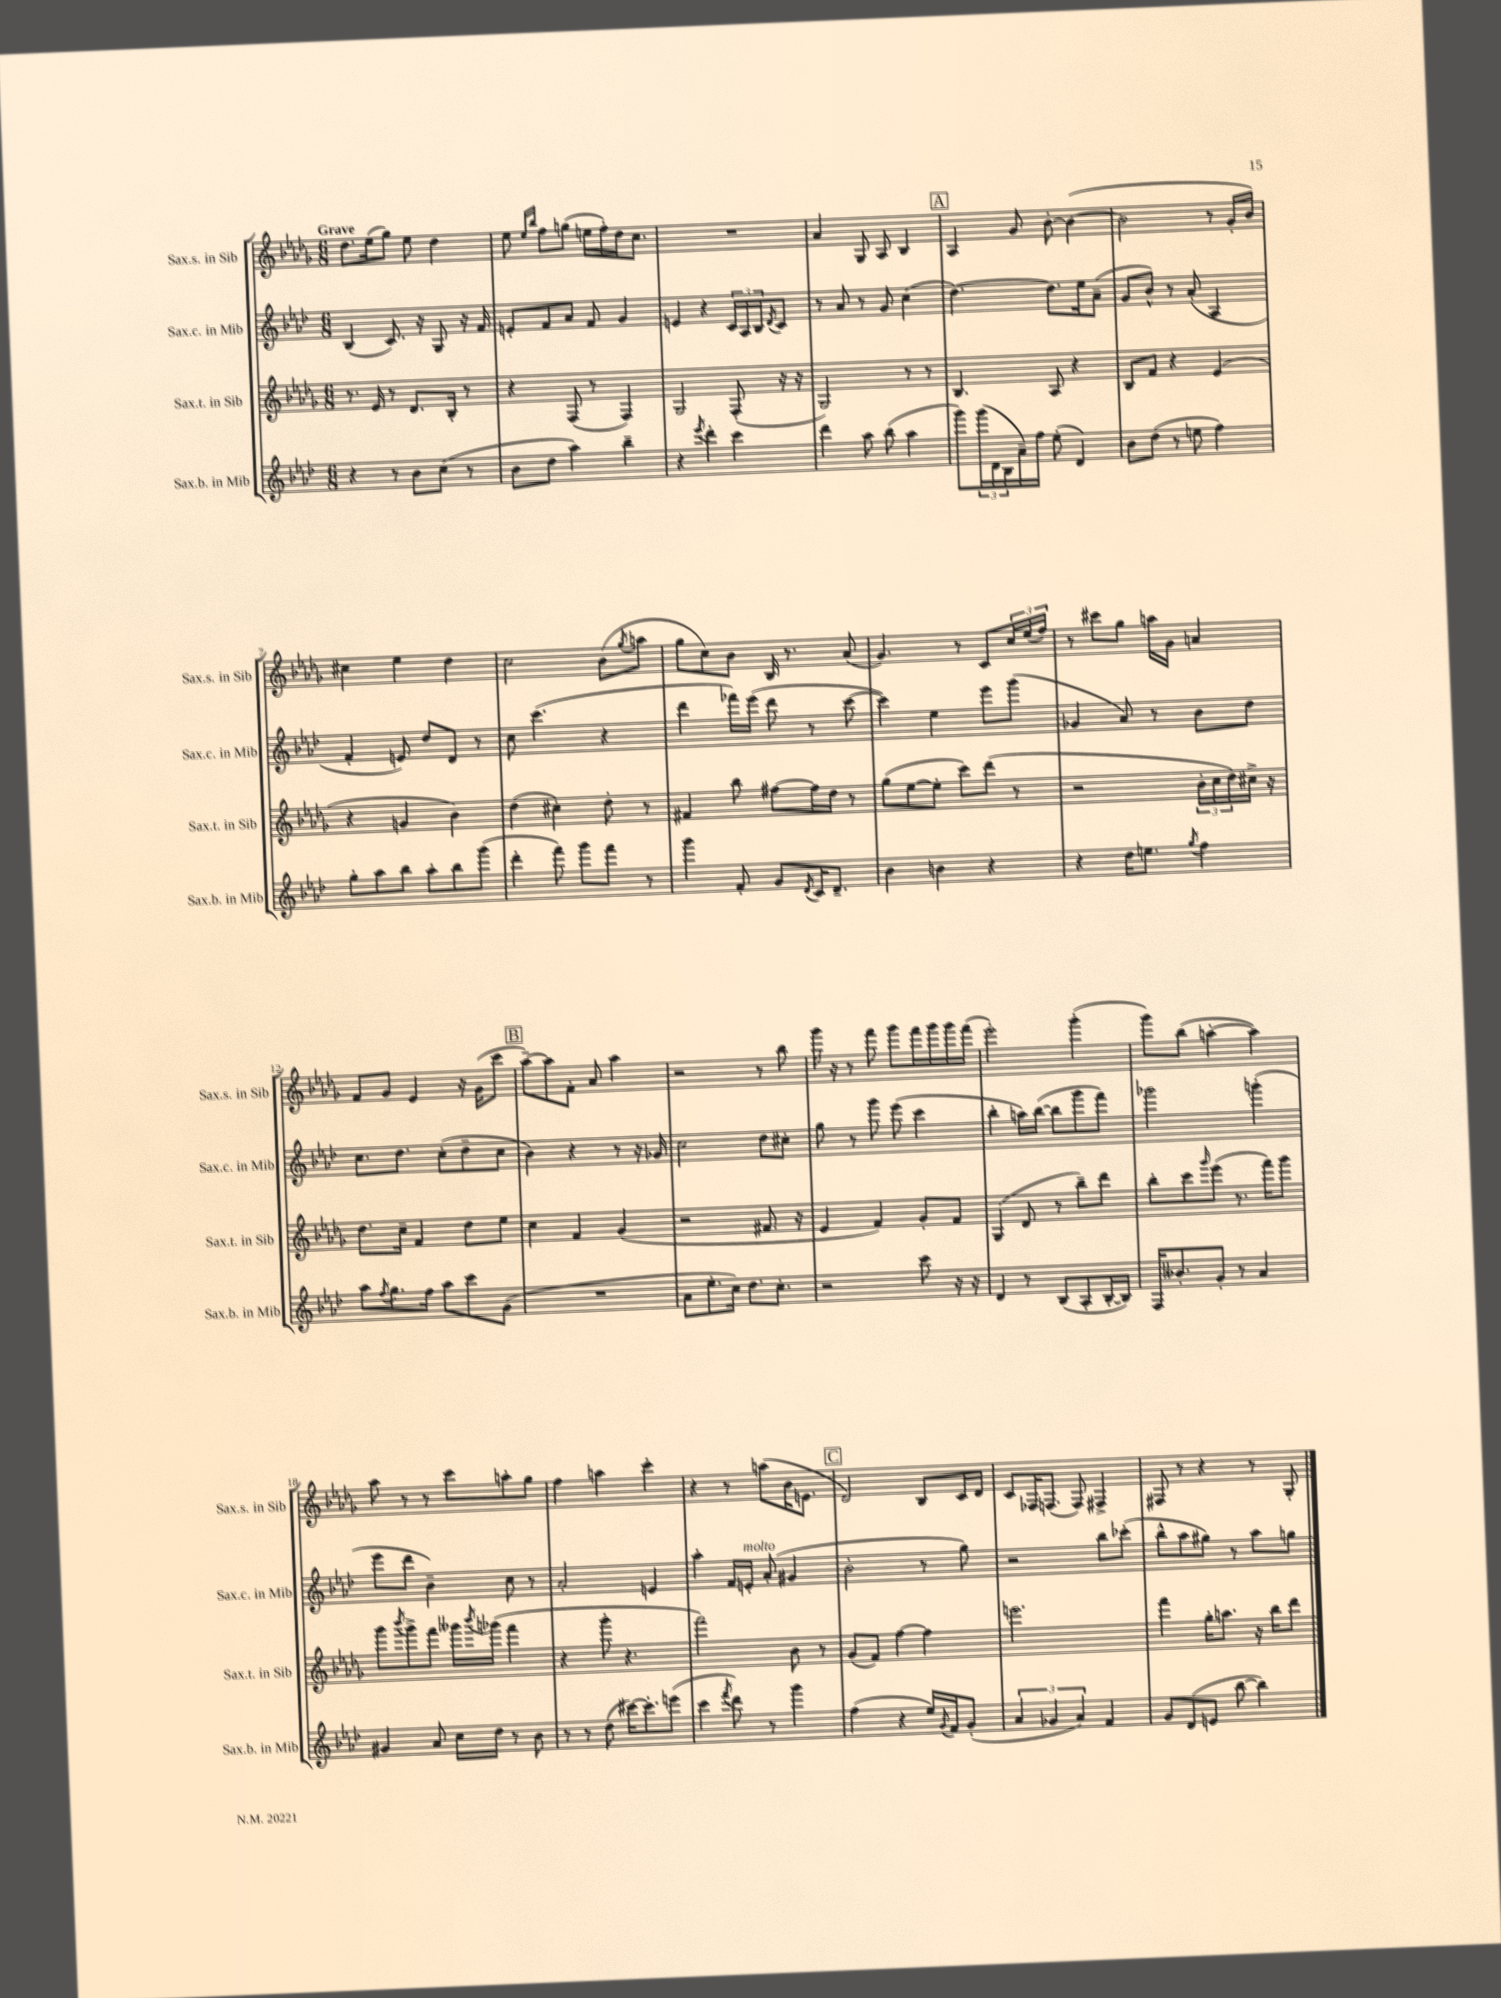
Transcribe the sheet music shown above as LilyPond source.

<<
\new StaffGroup <<
\new Staff = "s0" \with { instrumentName = "Sax.s. in Sib" shortInstrumentName = "Sax.s. in Sib" } {
    \clef treble \key des \major \numericTimeSignature \time 6/8 \tempo "Grave"
    des''8. ees''16( ges''8) ees''8 des''4 |
    ees''8 \grace { ees''16 bes''16 } f''8 g''8( e''16 f''16-.) des''16 c''8. |
    R2. |
    aes'4 ges8 aes8 bes4 |
    \mark \markup { \box "A" } aes4 ges'8 bes'8~-. bes'4~( |
    bes'2 r8 ges'16-. bes'16) |
    cis''4 ees''4 des''4 |
    c''2 bes'8( \acciaccatura { ges''8 } a''8 |
    ges''8 c''8) bes'8 bes16 r8. aes'8( |
    ges'4.) r8 c'8 \tuplet 3/2 { c''16 ees''16( f''16) } |
    r8 cis'''8 ges''8 a''16 ges'16 a'4 |
    f'8 ges'8 ees'4 r16 ges'16( c'''8 |
    \mark \markup { \box "B" } aes''8~--) aes''8 f'8-. aes'8 aes''4 |
    r2 r8 bes''8 |
    ges'''16 r16 r8 f'''8 ges'''8 f'''16 ges'''16 ges'''16 f'''16( |
    ees'''2-.) ges'''4-.( |
    ges'''8) bes''8( a''4~-. a''4) |
    aes''8 r8 r8 c'''8 a''8-. ges''8 |
    f''4 a''4 c'''4-. |
    r4 r8 a''8( bes'16 e'8. |
    \mark \markup { \box "C" } des'2) bes8 c'16 des'16 |
    c'8 fes16 f8.( f8) fis4-> |
    fis8 r8 r4 r8 ges8-. \bar "|." |
}
\new Staff = "s1" \with { instrumentName = "Sax.c. in Mib" shortInstrumentName = "Sax.c. in Mib" } {
    \clef treble \key aes \major \numericTimeSignature \time 6/8
    bes4( c'8.) r16 g8 r16 f'16 |
    e'8-. f'8 aes'8 f'8 g'4 |
    e'4 r4 \tuplet 3/2 { c'16 aes16 bes16 } \acciaccatura { des'8 } c'8 |
    r8 aes'8 r8 g'8 c''4( |
    \mark \markup { \box "A" } des''4.~) des''8. ees''16 aes'8--( |
    g'8 bes'8-^) r8 aes'8-.( aes4 |
    f'4-. e'8) des''8 des'8 r8 |
    c''8 c'''4.( r4 |
    des'''4 fes'''16) ees'''16( des'''8 r8 c'''8~ |
    c'''4) ees''4 ees'''8 g'''8( |
    ges'4 aes'8) r8 bes'8 des''8 |
    c''8. des''8. c''8-.( des''8-- c''8 |
    \mark \markup { \box "B" } bes'4) r4 r8 r16 ges'16 |
    c''2 des''8 cis''8-. |
    g''8 r8 g'''8 ees'''8( c'''4 |
    bes''4-. a''16) bes''16~( bes''8 g'''8 f'''8) |
    ges'''2 g'''4-.( |
    ees'''8 des'''8 bes'4--) c''8 r8 |
    aes'2-. e'4 |
    aes''4-. f'16 e'16-.^\markup { \italic "molto" } aes'8-.( gis'4 |
    \mark \markup { \box "C" } bes'2-. r8 g''8) |
    r2 bes''8 ces'''8-.( |
    bes''8-^ aes''8 gis''8) r8 aes''8 g''8 \bar "|." |
}
\new Staff = "s2" \with { instrumentName = "Sax.t. in Sib" shortInstrumentName = "Sax.t. in Sib" } {
    \clef treble \key des \major \numericTimeSignature \time 6/8
    r8. ees'16 r8 des'8. bes16-. r8 |
    r4 f8( r8 f4) |
    ges2 f8-.( r16 r16 |
    ges2) r8 r8 |
    \mark \markup { \box "A" } bes4. aes8 r4 |
    bes8 f'8 r4 ees'4( |
    r4 g'4 bes'4) |
    des''4( cis''4-.) des''8-. r8 |
    fis'4 bes''8 fis''8~ fis''16 des''16 r8 |
    ges''8( ees''8~ ees''8-. c'''8) des'''8( r8 |
    r2 \tuplet 3/2 { bes'16-. c''16 des''16) } cis''16-> r16 |
    des''8. c''16-- f'4 des''8 ees''8 |
    \mark \markup { \box "B" } c''4 f'4 ges'4( |
    r2 fis'8. r16 |
    ees'4 f'4) ges'8-. f'8 |
    ges4( des'8 r8 bes''8--) des'''8 |
    bes''8-. c'''8 \grace { ges'''16 } ees'''8( r8. f'''16) ges'''8 |
    ges'''8 \acciaccatura { bes'''8 } ges'''8-> f'''8 geses'''16 \acciaccatura { bes'''8 } ges'''16( f'''4 |
    r4 ges'''8-. r4. |
    f'''2) bes'8 r8 |
    \mark \markup { \box "C" } ges'8( f'8) f''4~ f''4 |
    e'''2. |
    f'''4 ges''16-. a''8. r16 bes''16 des'''8 \bar "|." |
}
\new Staff = "s3" \with { instrumentName = "Sax.b. in Mib" shortInstrumentName = "Sax.b. in Mib" } {
    \clef treble \key aes \major \numericTimeSignature \time 6/8
    r4 r8 bes'8 c''8( r8 |
    bes'8 des''8 aes''4) bes''4-- |
    r4 \acciaccatura { ees'''8 } des'''4-. c'''4 |
    des'''4 aes''8 bes''8( aes''4 |
    \mark \markup { \box "A" } g'''8) \tuplet 3/2 { g'''16( des'16 bes16 } aes'16--) f''16 ees''8-.( des'4) |
    bes'8 des''8( r8 e''8 f''4) |
    g''8-. aes''8 bes''8 aes''8-. bes''8 g'''8( |
    des'''4-. f'''8) g'''8 f'''8 r8 |
    g'''4 f'8-. g'8 \acciaccatura { des'8 } c'16 des'8.-- |
    bes'4 b'4 r4 |
    r4 des''16 e''8. \acciaccatura { g''8 } f''4 |
    aes''8 \acciaccatura { f''8 } g''8. f''16 aes''8 c'''8 g'8( |
    \mark \markup { \box "B" } R2. |
    aes'8 ees''8.-. c''16) des''8. c''8.-. |
    r2 c'''8 r16 r16 |
    des'4 r8 bes8( aes8-. bes16~-. bes16) |
    f16 beses'8.-. g'8-. r8 aes'4 |
    gis'4 aes'8 c''16 des''16 r8 bes'8 |
    r8 r8 des''8( cis'''16~) cis'''8.-. e'''8( |
    c'''4 \acciaccatura { f'''8 } des'''8) r8 g'''4 |
    \mark \markup { \box "C" } f''4( r4 ees''16) \acciaccatura { g'8 } f'16 g'8-.( |
    \tuplet 3/2 { aes'4 ges'4 aes'4) } f'4 |
    g'8 des'8( e'8 bes''8~ bes''4) \bar "|." |
}
>>
>>
